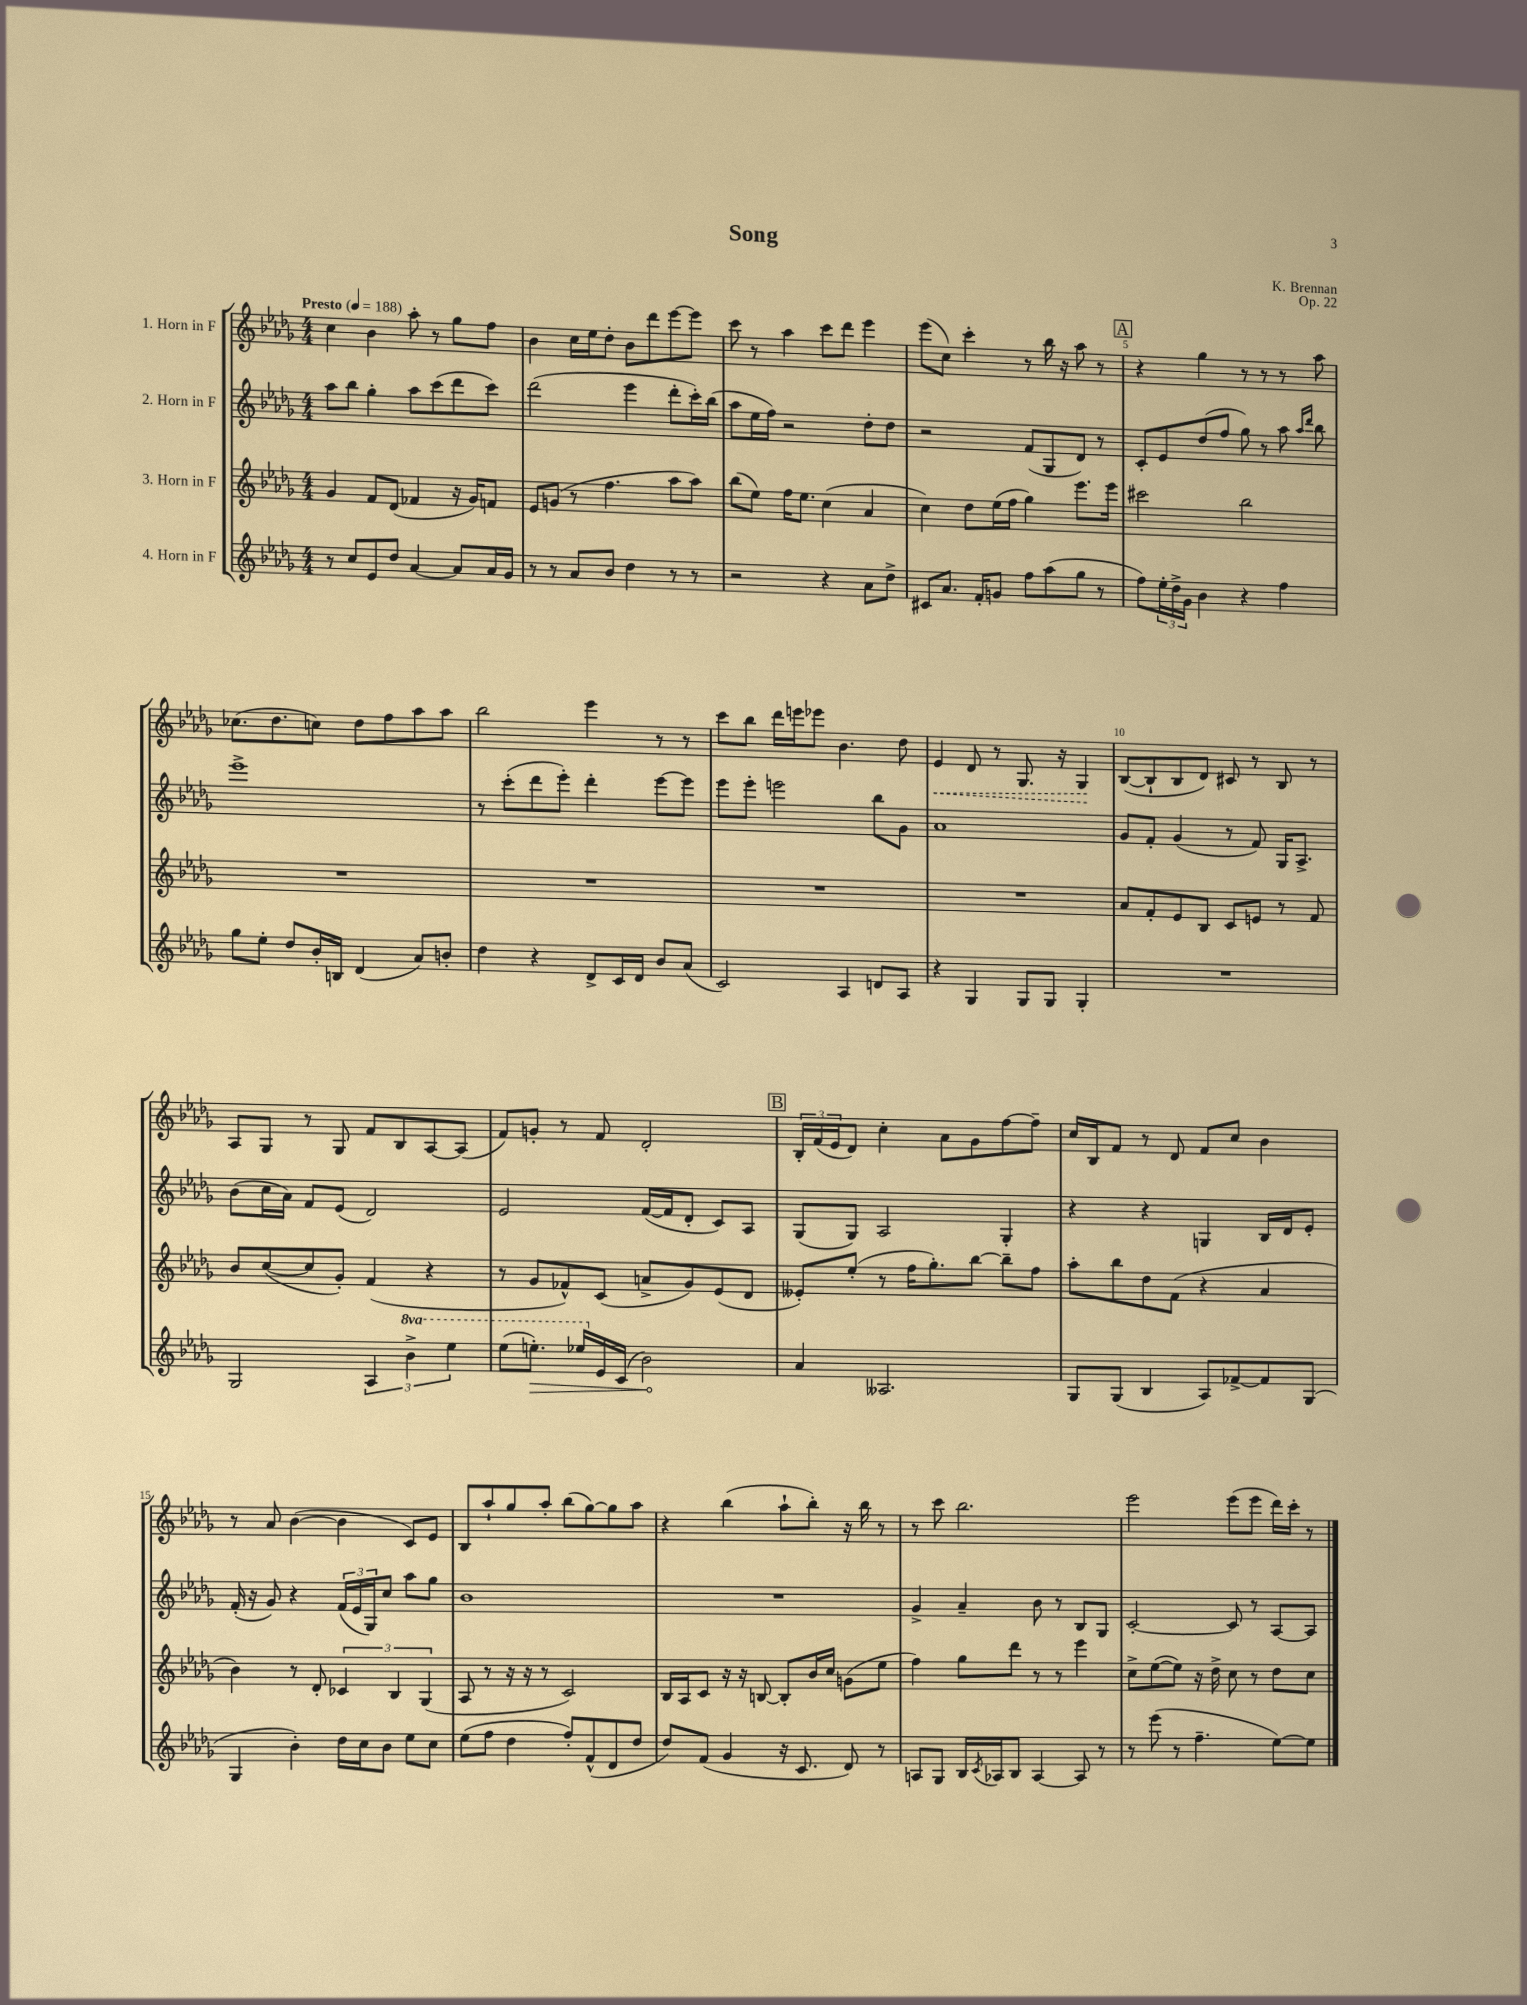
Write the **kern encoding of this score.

**kern	**kern	**kern	**kern
*staff4	*staff3	*staff2	*staff1
*clefG2	*clefG2	*clefG2	*clefG2
*k[b-e-a-d-g-]	*k[b-e-a-d-g-]	*k[b-e-a-d-g-]	*k[b-e-a-d-g-]
*M4/4	*M4/4	*M4/4	*M4/4
*MM188	*MM188	*MM188	*MM188
8r	4g-	8aa-	4cc
8cc	.	8bb-	.
8e-	8f	4gg-'	4b-
8dd-	(8d-	.	.
[4a-	4f-	8aa-	8aa-'
.	.	(8ccc	8r
8a-]	16r	8ddd-	8gg-
.	16g-)	.	.
16a-	8f	8ccc)	8ff
16g-	.	.	.
=	=	=	=
8r	8e-	(2ddd-	4b-
8r	(8g	.	.
8a-	8r	.	16cc
.	.	.	16ee-
8b-	4.ff	.	8dd-'
4dd-	.	4eee-	8b-
.	.	.	8ddd-
8r	8aa-	8ddd-'	[8eee-
8r	8aa-)	16ccc')	8eee-]
.	.	(16bb-	.
=	=	=	=
2r	(8bb-	8aa-	8ccc
.	8ee-)	16ee-	8r
.	.	16ff)	.
.	16ff	2r	4aa-
.	8.ee-	.	.
4r	(4cc	.	8ccc
.	.	.	8ddd-
8a-	4a-	8dd-'	4eee-
8dd-^	.	8dd-	.
=	=	=	=
8c#	4cc)	2r	(8eee-
8.a-	.	.	8cc)
.	8dd-	.	4ccc'
16f'	.	.	.
8g	(16ee-	.	.
.	16ff	.	.
8ff	4gg-)	(8f	8r
(8aa-	.	8G-	16bb-
.	.	.	16r
8gg-	8.eee-	8d-)	8aa-
8r	.	8r	8r
.	16eee-	.	.
=	=	=	=
8ff)	2ccc#	8c'	4r
24ee-'	.	8e-	.
24dd-^	.	.	.
24g-	.	.	.
4b-	.	(8dd-	4gg-
.	.	8ff	.
4r	2bb-	8gg-)	8r
.	.	8r	8r
4ff	.	8aa-	8r
.	.	16qqaa-	.
.	.	16qqddd-	.
.	.	8bb-	8aa-
=	=	=	=
8gg-	1r	1eee-^	(8.cc-
8ee-'	.	.	.
.	.	.	8.dd-
8dd-	.	.	.
16b-'	.	.	8cc)
16B	.	.	.
(4d-	.	.	8dd-
.	.	.	8ff
8a-)	.	.	8aa-
8b'	.	.	8aa-
=	=	=	=
4dd-	1r	8r	2bb-
.	.	(8ccc'	.
4r	.	8ddd-	.
.	.	8eee-')	.
8d-^	.	4ddd-'	4eee-
16c	.	.	.
16d-	.	.	.
8b-	.	[8eee-	8r
(8a-	.	8eee-]	8r
=	=	=	=
2c)	1r	8eee-	8ccc
.	.	8eee-'	8bb-
.	.	2eee	16ddd-
.	.	.	16eee
.	.	.	8eee-
4A-	.	.	4.b-
8d	.	8bb-	.
8A-	.	8g-	8dd-
=	=	=	=
4r	1r	1a-	4e-
4G-	.	.	8d-
.	.	.	8r
8G-	.	.	8.G-
8G-	.	.	.
.	.	.	16r
4G-'	.	.	4G-
=	=	=	=
1r	8a-	8g-	([8B-
.	8f'	8f'	8B-`]
.	8e-	(4g-	8B-
.	8B-	.	8d-)
.	8c	8r	8c#
.	8e	8f)	8r
.	8r	16G-	8B-
.	.	8.A-^	.
.	8f	.	8r
=	=	=	=
2G-	8b-	(8b-	8A-
.	([8cc	16cc	8G-
.	.	16a-)	.
.	8cc]	8f	8r
.	8g-')	(8e-	8G-
6A-	(4f	2d-)	8f
.	.	.	8B-
6bb-^	.	.	.
.	4r	.	[8A-
6eee-	.	.	.
.	.	.	(8A-]
=	=	=	=
(8eee-	8r	2e-	8f)
8.eee')	8g-	.	8g'
.	8f-^^)	.	8r
16eee-	.	.	.
16e-	(8c	.	8f
(16c	.	.	.
2b-)	8a^	([16f	2d-'
.	.	16f]	.
.	8g-)	8d-'	.
.	(8e-	8c)	.
.	8d-	8A-	.
=	=	=	=
4a-	8e--')	(8G-	24B-'
.	.	.	(24f
.	.	.	24e-
.	(8ee-'	8G-)	8d-)
2.A--	8r	2A-	4cc'
.	16ff	.	.
.	8.gg-')	.	.
.	.	.	8a-
.	[8bb-	.	8g-
.	8bb-~]	4G-'	[8ff
.	8ff	.	8ff~]
=	=	=	=
8G-	8aa-'	4r	16cc
.	.	.	16B-
(8G-	8bb-	.	8f
4B-	8dd-	4r	8r
.	(8f	.	8d-
8A-)	4r	4G	8f
[8f-^	.	.	8cc
8f-]	4a-	16B-	4b-
.	.	16d-	.
(8G-	.	8e-'	.
=	=	=	=
4G-	4b-)	(16f'	8r
.	.	16r	.
.	.	8g-)	8a-
4b-')	8r	4r	([4b-
.	8d-'	.	.
16dd-	6c-	(24f	4b-]
.	.	24e-	.
16cc	.	.	.
.	.	24G-)	.
8b-	.	8cc	.
.	6B-	.	.
8ee-	.	8aa-	8c)
.	(6G-	.	.
8cc	.	8gg-	8e-
=	=	=	=
(8ee-	8A-	1b-	8B-
8ff	8r	.	8aa-`
4dd-	16r	.	8gg-
.	16r	.	.
.	8r	.	8aa-'
8ff')	2c)	.	(8bb-
(8f^^	.	.	[8gg-)
8d-	.	.	8gg-]
8dd-	.	.	8aa-
=	=	=	=
8dd-)	16B-	1r	4r
.	16A-	.	.
(8f	8c	.	.
4g-	16r	.	(4bb-
.	16r	.	.
.	[8B	.	.
16r	8B']	.	8aa-`
8.c	.	.	.
.	16b-	.	8bb-')
.	16cc	.	.
8d-)	(8g	.	16r
.	.	.	16bb-
8r	8ee-	.	8r
=	=	=	=
8A	4ff)	4g-^	8r
8G-	.	.	8ccc
16B-	8gg-	4a-~	2.bb-
8qc	.	.	.
16A-	.	.	.
8B-	8ddd-	.	.
[4A-	8r	8b-	.
.	8r	8r	.
8A-]	4eee-	8B-	.
8r	.	8G-	.
=	=	=	=
8r	8cc^	[2c'	2eee-
(8eee-	([8ee-	.	.
8r	8ee-])	.	.
4.ff~	16r	.	.
.	16dd-^	.	.
.	8cc	8c]	(8eee-
.	8r	8r	8eee-
[8ee-)	8dd-	[8A-	16ddd-)
.	.	.	16ccc'
8ee-]	8cc	8A-]	8r
==	==	==	==
*-	*-	*-	*-
